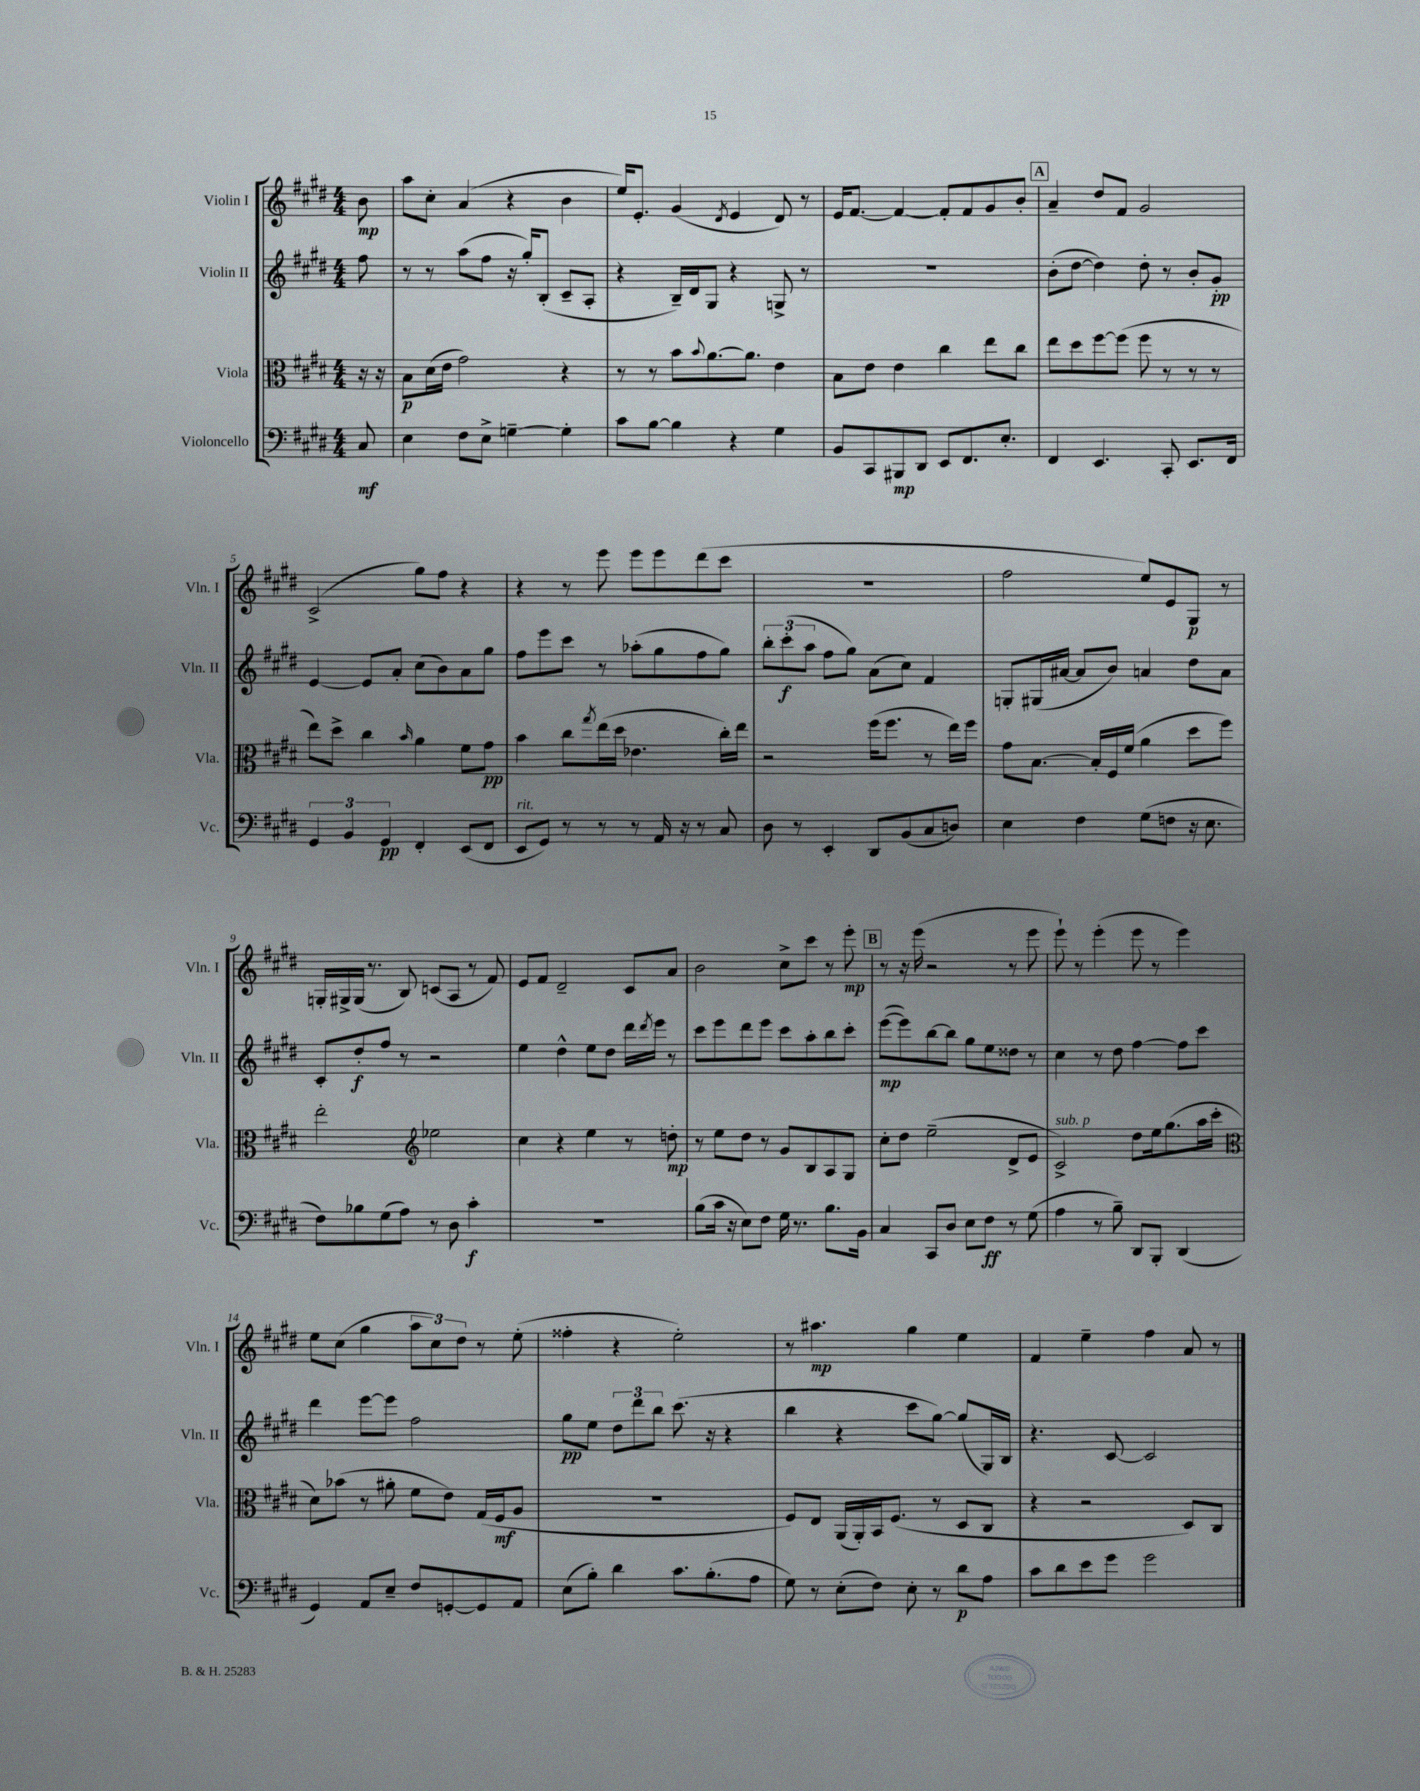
<<
\new StaffGroup <<
\new Staff = "s0" \with { instrumentName = "Violin I" shortInstrumentName = "Vln. I" } {
    \clef treble \key e \major \numericTimeSignature \time 4/4 \partial 8
    b'8\mp |
    a''8 cis''8-. a'4( r4 b'4 |
    e''16) e'8.-. gis'4( \acciaccatura { dis'8 } e'4 dis'8) r8 |
    e'16 fis'8.~ fis'4~ fis'8-. fis'8 gis'8 b'8-. |
    \mark \markup { \box "A" } a'4-- dis''8 fis'8 gis'2 |
    cis'2->( gis''8) fis''8 r4 |
    r4 r8 e'''8 e'''8 e'''8 dis'''8( cis'''8 |
    R1 |
    fis''2 e''8) e'8 gis8\p r8 |
    g16-. gis16-> gis16( r8. b8) c'8( a8 r8 fis'8) |
    e'8 fis'8 dis'2-- cis'8 a'8 |
    b'2 cis''8-> cis'''8 r8 e'''8-.\mp |
    \mark \markup { \box "B" } r8 r16 e'''16( r2 r8 e'''8 |
    e'''8-!) r8 e'''4-.( e'''8 r8 e'''4) |
    e''8 cis''8( gis''4 \tuplet 3/2 { a''8 cis''8) dis''8 } r8 e''8-.( |
    fisis''4-. r4 e''2-.) |
    r8 ais''4.\mp gis''4 e''4 |
    fis'4 e''4-- fis''4 a'8 r8 \bar "|." |
}
\new Staff = "s1" \with { instrumentName = "Violin II" shortInstrumentName = "Vln. II" } {
    \clef treble \key e \major \numericTimeSignature \time 4/4 \partial 8
    fis''8 |
    r8 r8 a''8( fis''8 r16 gis''16-.) b8-.( cis'8-- a8-. |
    r4 b16--) dis'16 gis8 r4 g8-> r8 |
    R1 |
    \mark \markup { \box "A" } b'8-.( dis''8~ dis''4) dis''8-. r8 b'8-. gis'8-.\pp |
    e'4~ e'8 a'8-. cis''8( b'8) a'8 gis''8 |
    fis''8 e'''8 cis'''8 r8 aes''8-.( gis''8 fis''8 gis''8) |
    \tuplet 3/2 { b''8-. cis'''8-.\f( a''8 } fis''8 gis''8) a'8( cis''8) fis'4 |
    g8-. gis16( ais'16~ ais'8 b'8) a'4 dis''8 a'8 |
    cis'8-. dis''8-.\f fis''8 r8 r2 |
    e''4 dis''4-^ e''8 dis''8 dis'''16 \acciaccatura { dis'''8 } e'''16 r8 |
    cis'''8 e'''8 dis'''8 e'''8 cis'''8 a''8-. b''8 cis'''8-. |
    \mark \markup { \box "B" } e'''8~\mp( e'''8) b''8~ b''8 gis''8 e''8 disis''8 r8 |
    cis''4 r8 dis''8 fis''4~ fis''8 cis'''8 |
    dis'''4 e'''8~ e'''8 fis''2 |
    gis''8\pp e''8 \tuplet 3/2 { dis''8 dis'''8 b''8 } cis'''8.( r16 r4 |
    b''4 r4 cis'''8 gis''8~) gis''8( gis16) b16 |
    r4. cis'8~ cis'2 \bar "|." |
}
\new Staff = "s2" \with { instrumentName = "Viola" shortInstrumentName = "Vla." } {
    \clef alto \key e \major \numericTimeSignature \time 4/4 \partial 8
    r16 r16 |
    b8\p dis'16( e'16 gis'2) r4 |
    r8 r8 b'8 \appoggiatura { b'8 } a'8.~ a'8. e'4 |
    b8 e'8 e'4 cis''4 e''8 cis''8 |
    \mark \markup { \box "A" } e''8 dis''8 fis''8~ fis''8( fis''8 r8 r8 r8 |
    e''8) dis''8-> cis''4 \grace { b'16 } a'4 fis'8 gis'8\pp |
    b'4 cis''8 \acciaccatura { gis''8 } e''16( dis''16 ees'4. cis''16-.) e''16 |
    r2 fis''16( fis''8. r8 e''16) fis''16 |
    gis'8 b8.~ b16-. fis16 fis'16( a'4 dis''8 fis''8) |
    e''2-. \clef treble ees''2 |
    cis''4 r4 e''4 r8 d''8-.\mp |
    r8 e''8 dis''8 r8 gis'8 b8 a8 gis8 |
    \mark \markup { \box "B" } cis''8-. dis''8 e''2--( dis'8-> e'8 |
    cis'2->^\markup { \italic "sub. p" }) dis''8 e''16 gis''8.( a''16 cis'''16-. |
    \clef alto dis'8) bes'8( r8 ais'8-. fis'8 e'8) gis16( fis16\mf a8 |
    r1 |
    fis8) e8 a,16( a,16-.) b,16 fis8.( r8 dis8 cis8 |
    r4 r2 dis8) cis8 \bar "|." |
}
\new Staff = "s3" \with { instrumentName = "Violoncello" shortInstrumentName = "Vc." } {
    \clef bass \key e \major \numericTimeSignature \time 4/4 \partial 8
    cis8\mf |
    e4 fis8 e8-> g4~-- g4-. |
    cis'8 b8~ b4 r4 gis4 |
    b,8 cis,8 bis,,8\mp dis,8 e,8 fis,8. e8.-. |
    \mark \markup { \box "A" } fis,4 e,4. cis,8-. e,8. fis,16 |
    \tuplet 3/2 { gis,4 b,4 gis,4\pp } fis,4-. e,8( fis,8 |
    e,8^\markup { \italic "rit." } gis,8) r8 r8 r8 a,16 r16 r8 cis8 |
    dis8 r8 e,4-. dis,8 b,8( cis8 d8) |
    e4 fis4 gis8( f8 r16 e8. |
    fis8) bes8 gis8( a8) r8 dis8 cis'4-.\f |
    R1 |
    b8( cis'16 r16 e8) fis8 gis16 r8. b8. b,16 |
    \mark \markup { \box "B" } cis4 cis,8 dis8 e8 fis8\ff r8 gis8( |
    a4 r8 b8--) dis,8 b,,8-. dis,4( |
    gis,4) a,8 e8-- fis8 g,8~-. g,8 a,8 |
    e8( b8-.) dis'4 cis'8. b8.-.( a8 |
    gis8) r8 e8-.( fis8) e8-. r8 dis'8\p a8 |
    cis'8 dis'8 e'8 gis'8 gis'2 \bar "|." |
}
>>
>>
